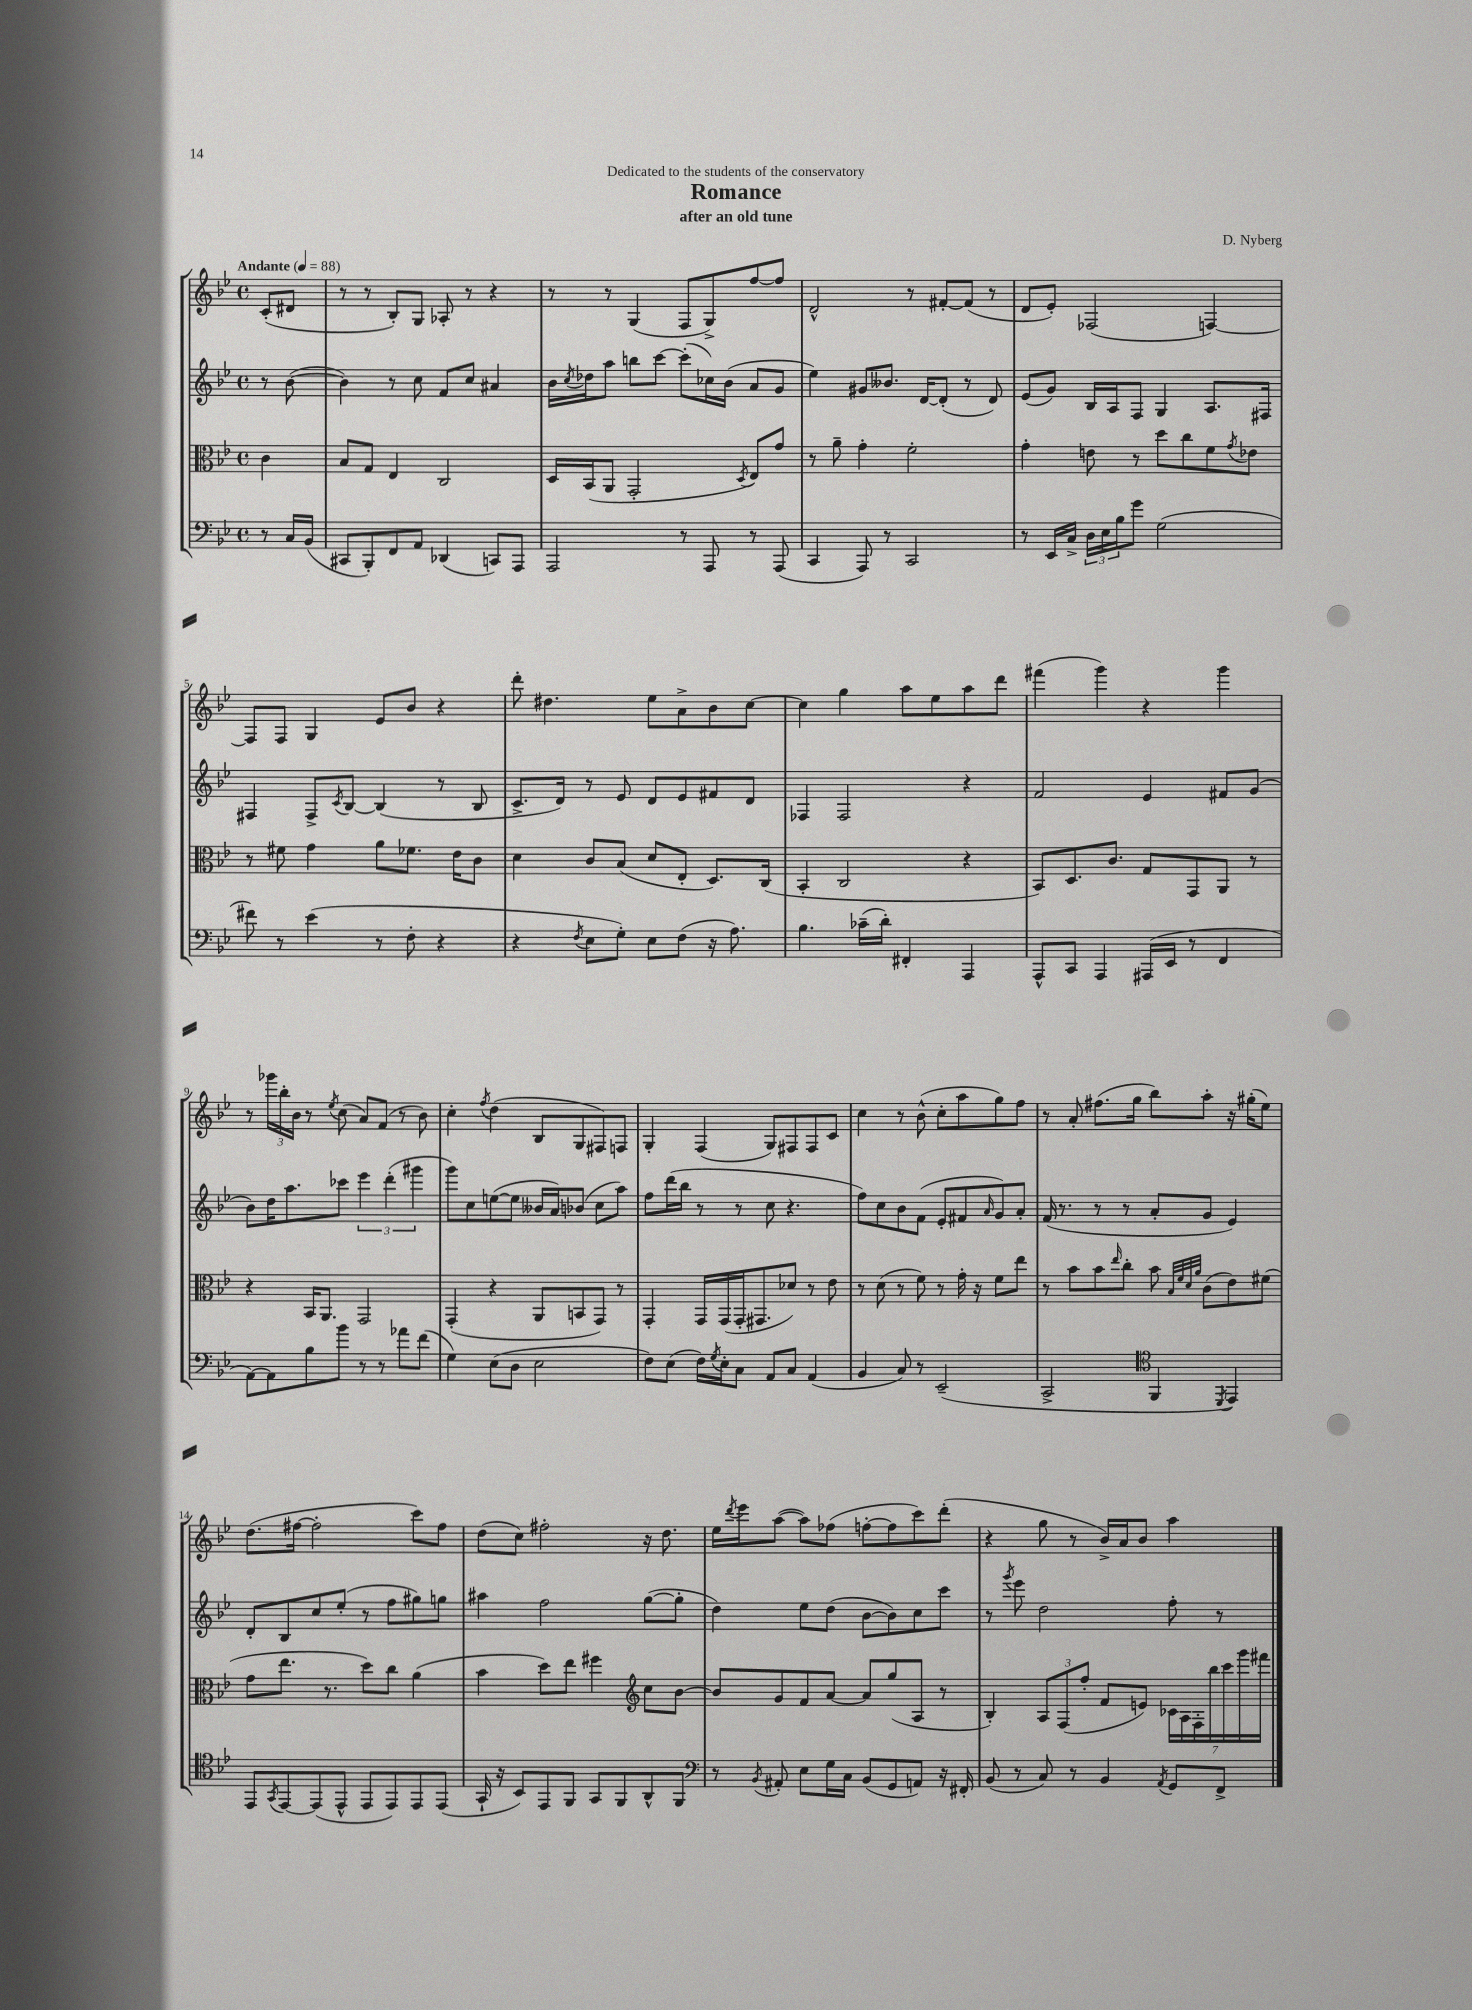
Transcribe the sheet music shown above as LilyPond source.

\header { title = "Romance" composer = "D. Nyberg" subtitle = "after an old tune" dedication = "Dedicated to the students of the conservatory" }
<<
\new StaffGroup <<
\new Staff = "s0" {
    \clef treble \key bes \major \defaultTimeSignature \time 4/4 \partial 4 \tempo "Andante" 4 = 88
    c'8-.( dis'8 |
    r8 r8 bes8-.) g8 aes8-. r8 r4 |
    r8 r8 g4( f8 g8->) f''8~ f''8 |
    d'2-^ r8 fis'8~-. fis'8( r8 |
    d'8 ees'8-.) fes2( f4~) |
    f8 f8 g4 ees'8 bes'8 r4 |
    d'''8-. dis''4. ees''8 a'8-> bes'8 c''8~ |
    c''4 g''4 a''8 ees''8 a''8 d'''8 |
    fis'''4( g'''4) r4 g'''4 |
    r8 \tuplet 3/2 { ges'''16 bes''16-. bes'16 } r8 \acciaccatura { ees''8 } c''8( a'8) f'8( r8 bes'8) |
    c''4-. \acciaccatura { f''8 } d''4( bes8 g8 fis8) f8 |
    g4-. f4( g8) fis8 fis8 c'8 |
    c''4 r8 bes'8-^( c''8-. a''8 g''8) f''8 |
    r8 a'8-. fis''8.( g''16 bes''8) a''8-. r16 gis''16-.( ees''8) |
    d''8.( fis''16~ fis''2-. c'''8) fis''8 |
    d''8( c''8) fis''2-. r16 d''8. |
    ees''16 \acciaccatura { d'''8 } ees'''16 a''8~( a''8) fes''8( f''8~-. f''8 c'''8) d'''8-.( |
    r4 g''8 r8 bes'16->) a'16 bes'8 a''4 \bar "|." |
}
\new Staff = "s1" {
    \clef treble \key bes \major \defaultTimeSignature \time 4/4 \partial 4
    r8 bes'8~( |
    bes'4) r8 c''8 f'8 c''8 ais'4 |
    bes'16 \acciaccatura { c''8 } des''16 a''8 b''8 c'''8~ c'''8-.( ces''16) bes'16( a'8 g'8 |
    ees''4) gis'8 beses'8. d'16~ d'8-.( r8 d'8) |
    ees'8( g'8) bes16 a16 f8 g4 a8. fis16 |
    fis4 fis8-> \acciaccatura { c'8 } bes8~ bes4( r8 bes8 |
    c'8.-> d'16) r8 ees'8 d'8 ees'8 fis'8 d'8 |
    fes4 fes2 r4 |
    f'2 ees'4 fis'8 g'8( |
    bes'8) d''16 a''8. ces'''8 \tuplet 3/2 { ees'''4 d'''4-.( gis'''4 } |
    g'''8) c''8 e''8~( e''8 beses'16 a'16) bes'8( c''8 a''8) |
    f''8 d'''16( bes''16 r8 r8 c''8 r4. |
    f''8) c''8 bes'8 f'8( ees'8-. fis'8 \grace { a'16 } g'8) a'8-. |
    f'16( r8. r8 r8 a'8-. g'8 ees'4) |
    d'8-. bes8 c''8 ees''8-.( r8 f''8 gis''8) g''8 |
    ais''4 f''2 g''8~( g''8-. |
    d''4) ees''8 d''8( bes'8~ bes'8) c''8 c'''8 |
    r8 \acciaccatura { g'''8 } ees'''8 d''2 f''8-. r8 \bar "|." |
}
\new Staff = "s2" {
    \clef alto \key bes \major \defaultTimeSignature \time 4/4 \partial 4
    c'4 |
    bes8 g8 ees4 c2 |
    d16 bes,16( a,8 g,2-. \acciaccatura { d8 } ees8) g'8 |
    r8 a'8-- g'4-. f'2-. |
    g'4-. e'8 r8 d''8 c''8 f'8 \acciaccatura { g'8 } ees'8 |
    r8 fis'8 g'4 a'8 fes'8. ees'16 c'8 |
    d'4 c'8 bes8( d'8 ees8-. d8.) c16( |
    bes,4-. c2 r4 |
    bes,8) d8. c'8. g8 g,8 a,8 r8 |
    r4 bes,16 a,8. g,2 |
    g,4-.( r4 a,8 b,8 g,8) r8 |
    g,4-. g,16 g,16( g,16-. gis,8. des'8) r8 ees'8 |
    r8 d'8( r8 f'8) r8 g'16-. r16 f'8 ees''8 |
    r8 bes'8 bes'8 \grace { ees''16 } c''8-. bes'8 \grace { bes32 f'32 d'32 a'32 } c'8( ees'8) fis'8( |
    g'8 ees''8. r8. d''8) c''8 a'4( |
    bes'4 d''8) ees''8 fis''4 \clef treble c''8 bes'8~ |
    bes'8 g'8 f'8 a'8~ a'8 g''8( a8 r8 |
    bes4-.) \tuplet 3/2 { a8 f8( f''8-. } f'8 e'8) \tuplet 7/4 { ces'16 a16 f16-. bes''16 c'''16 g'''16 fis'''16 } \bar "|." |
}
\new Staff = "s3" {
    \clef bass \key bes \major \defaultTimeSignature \time 4/4 \partial 4
    r8 c16 bes,16( |
    cis,8 bes,,8-.) f,8 a,8 des,4( c,8) a,,8 |
    a,,2 r8 a,,8 r8 a,,8( |
    c,4 a,,8) r8 c,2 |
    r8 ees,16 c16-> \tuplet 3/2 { d16 ees16 bes16 } g'8 g2( |
    fis'8) r8 ees'4( r8 f8-. r4 |
    r4 \acciaccatura { f8 } ees8 g8-.) ees8 f8( r16 a8.) |
    bes4. ces'16--( d'16-.) fis,4-. a,,4 |
    a,,8-^ c,8 a,,4 ais,,16( ees,16 r8 f,4 |
    a,8~) a,8 bes8 bes'8 r8 r8 aes'8 f'8( |
    g4) ees8( d8 ees2 |
    f8) ees8( f16) \acciaccatura { g8 } ees16-. c8 a,8 c8 a,4( |
    bes,4 c8) r8 ees,2--( |
    c,2-> \clef tenor f,4 \acciaccatura { d,8 } ees,4) |
    ees,8 \acciaccatura { g,8 } ees,8~ ees,8( ees,8-^ ees,8 ees,8) ees,8 ees,8( |
    g,16-! r16 bes,8) ees,8 f,8 g,8 f,8 a,8-^ f,8 |
    \clef bass r8 \acciaccatura { bes,8 } ais,8-. ees8 g16 c16 bes,8( g,8 a,8) r16 fis,16-. |
    bes,8( r8 c8) r8 bes,4 \acciaccatura { a,8 } g,8 f,8-> \bar "|." |
}
>>
>>
